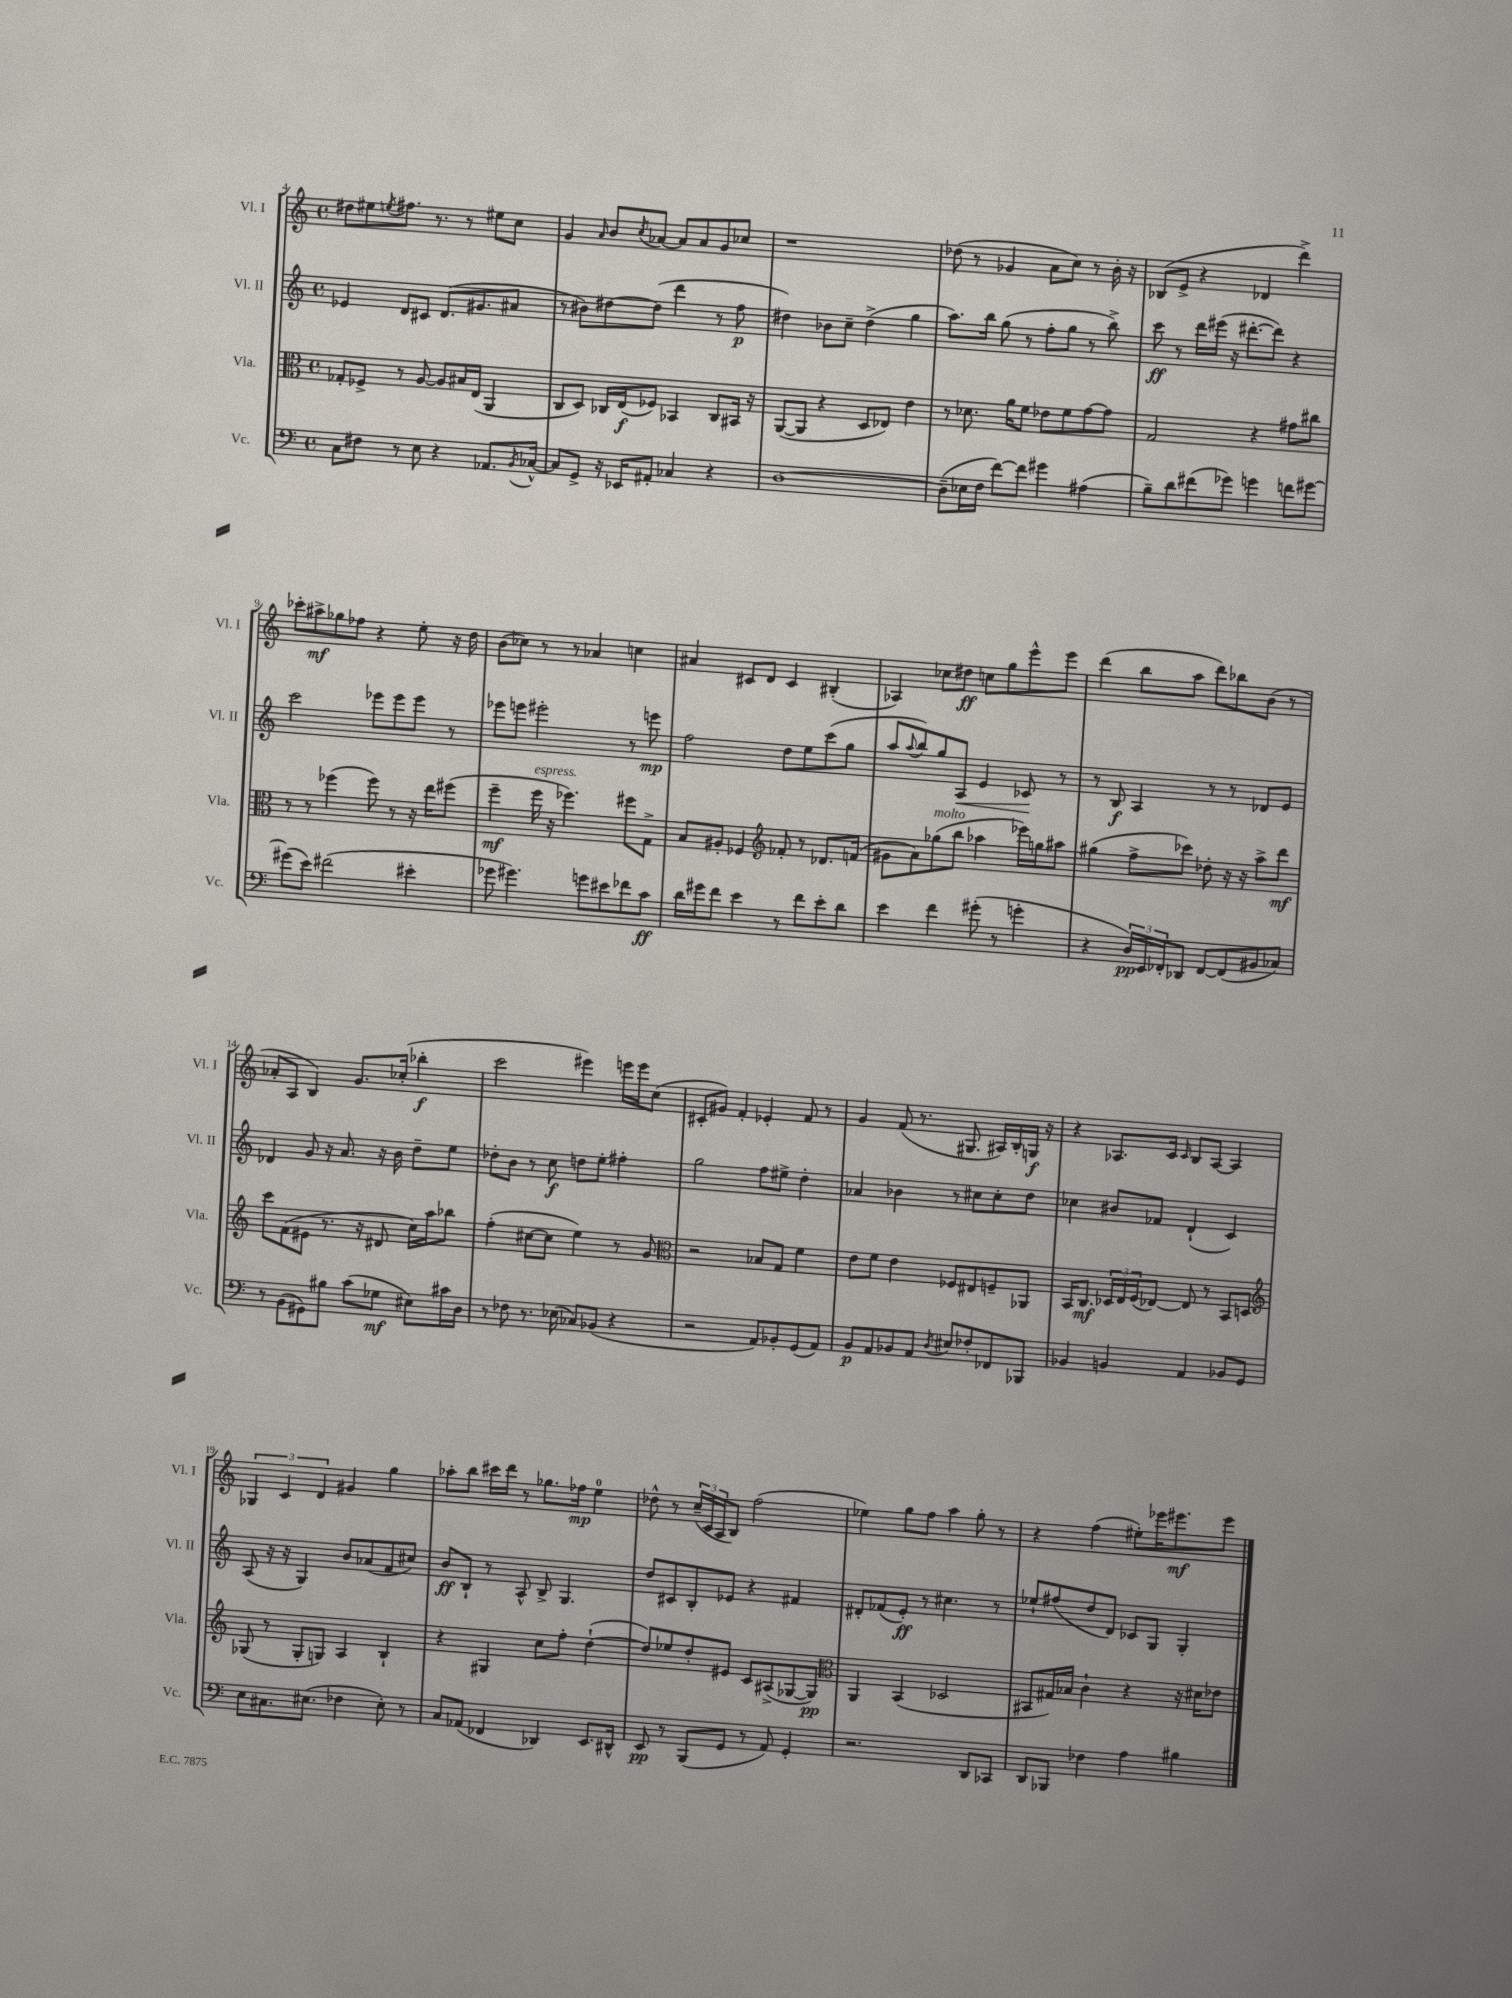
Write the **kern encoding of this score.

**kern	**kern	**kern	**kern
*staff4	*staff3	*staff2	*staff1
*clefF4	*clefC3	*clefG2	*clefG2
*k[]	*k[]	*k[]	*k[]
*M4/4	*M4/4	*M4/4	*M4/4
*met(c)	*met(c)	*met(c)	*met(c)
8C\L	8G-'/L	4e-/	8dd#\L
8F#\J	8F-^/J	.	8ee#\
.	.	.	8qee/
8r	8r	8d/L	8.ff#\J
8E\	[8A/	8c#/J	.
.	.	.	8.r
4r	8A/]L	(8.d/L	.
.	16B#/L	.	8r
.	(16E/JJ	8.g#/	.
8.AA-/L	4AA/	.	8ee#\L
.	.	8a#/J	8cc\J
8qBB/	.	.	.
[16C-^^/Jk	.	.	.
=	=	=	=
8C-/]L	8C/L	8r	4g/
8GG^/J	8D/J)	8b#\L)	.
.	.	.	16qqa/
16r	16C-/LL	[8dd#\	8b/L
16EE-/LK	(16E/J	.	.
.	.	.	8qcc/
8AA#'/J	8F-/J)	(8dd#\]J	[8a-/J
4C-/	4BB-/	4ddd\	8a-/]L
.	.	.	8a-/
4r	8C-/L	8r	8g/
.	16BB#/Jk	8ff\	8cc-/J
.	16r	.	.
=	=	=	=
[1D	([8AA/L	4dd#\)	1r
.	8AA/]J	.	.
.	4r	8b-\L	.
.	.	8cc~\J	.
.	8D/L	(4dd#^\	.
.	8E-/J)	.	.
.	4e\	4gg\	.
=	=	=	=
(8D~\]L	8r	8.aa\L)	(8dd-\
16E-\L	8.d-\	.	8r
16F\JJ	.	16bb\Jk	.
[8f\L)	.	(8gg\	4g-/
.	16a\LK	.	.
8f\]J	8f\J	8r	.
4g#\	8e-\L	8ff'\L	8a\L
.	8f\	8gg\J	8cc\J)
(4A#\	[8g\	8r	8r
.	8g\]J	8bb^\)	16b'\
.	.	.	16r
=	=	=	=
8B~\L)	2G/	8ccc\	(8B-/L
8d\	.	8r	8e^/J
(8f#\	.	16ddd\LL	4r
.	.	(16eee#\JJ	.
8g-\J)	.	16r	.
.	.	[8.ddd#'\L	.
4g\	4r	.	4d-/
.	.	8ddd#\]J)	.
8f\L	8g#\L	4r	4ddd^\)
[8g#\J	8cc#\J	.	.
=	=	=	=
(8g#\]L	8r	2ccc\	8ccc-'\L
8e\J)	8r	.	8aa#^\
(2f#\	(4ff-\	.	8gg-\
.	.	.	8ff-\J
.	8ff-\)	8eee-\L	4r
.	8r	8eee-\	.
4e#'\	16r	8eee-\J	8ee'\
.	16ee\LK	.	.
.	(8ff#\J	8r	16r
.	.	.	16dd\
=	=	=	=
8g-\	4ff~\	8eee-\L	(8b\L
4.g#\)	.	8eee\J	8cc-\J)
.	16ff\	2eee#'\	8r
.	16r	.	.
.	4.ff-\)	.	8r
8g\L	.	.	4a-/
8e#\	.	.	.
8f-\	8ff#\L	8r	4cc\
8c\J	8G^\J	8eee\	.
=	=	=	=
16d\LL	8B/L	2ff\	4a#/
16g#\J	.	.	.
8f\J	8A#'/J	.	.
4e\	4F-/	.	8c#/L
.	.	.	8d/J
*	*clefG2	*	*
8r	8f-'/	8dd\L	4c#/
8f\L	8r	8ee\	.
8e'\	8.d-/L	(8ccc\	(4B#'/
8d\J	.	8gg\J	.
.	(16f/Jk	.	.
=	=	=	=
4e\	8g#\L	8aa/L	4A-/)
.	.	8qqaa/	.
.	8a\)	8bb/)	.
4f\	(8gg-\	8gg/	8cc-\L
.	8bb\J	8A/J	8dd#\J
(8g#'\	4aa-\	4e/	8cc\L
8r	.	.	8gg\
4g'\	16eee-\LL)	8c-/	8eee^^\
.	16gg\J	.	.
.	8aa#\J	8r	8eee\J
=	=	=	=
4r	(4gg#\	8r	(4ddd\
.	.	8B/	.
24D/LL)	8ff^\L	4A/	8bb\L
24EE/	.	.	.
24FF-'/J	.	.	.
8DD-/J	8ccc-\J)	.	8aa\J
[8FF-/L	8dd-'\	8r	8ddd\L)
(8FF-/]	16r	8r	8bb-\
.	16r	.	.
8BB#/	8aa^\L	8d-/L	(8b\J
8C-/J)	8ddd\J	8e/J	8r
=	=	=	=
8r	8ccc\L	4d-/	8a-'/L
(8BB\L	(8f\	.	8A/J
8GG#\)	8e#\J	8g/	4B/)
8B#\J	8.r	16r	.
.	.	8.a/	.
(8c\L	.	.	8.g/L
.	16r	.	.
8G-\J	8d#/	16r	.
.	.	16b\	(16cc-'/Jk
8E#\L)	16cc\LL)	8dd~\L	4bb-'\
.	16aa\J	.	.
16c#\L	8bb-\J	8ee\J	.
16D\JJ	.	.	.
=	=	=	=
8r	(4ff'\	8dd-'\L	2ccc\
8F-\	.	8b\J	.
8.r	[8cc#\L	8r	.
.	8cc#\]J	8cc\	.
(16E-\	.	.	.
8C-/L)	4ee\)	8dd\L	4eee#\)
(8BB-/J	.	8ee'\J	.
4r	8r	4ff#'\	16eee\LL
.	.	.	16eee\J
.	8g/	.	(8cc\J
=	=	=	=
*	*clefC3	*	*
2r	2r	2gg\	8c#'/L
.	.	.	8g#/J)
.	.	.	4f'/
8AA/L)	8B-/L	8ff\L	4e-'/
8BB-'/	8G/J	8ee#^\J	.
(8GG/	4f\	4dd'\	8f/
8AA/J)	.	.	8r
=	=	=	=
8BB/L	8e\L	4a-/	4g/
8AA/	8f\J	.	.
8BB-/	4e\	4b-\	(8f/
8AA/J	.	.	8.r
8qD/	.	.	.
8E#/L	8F-/L	8r	.
.	.	.	8.G#/
8F-'/	8E#/	8cc#\L	.
8FF-/	8F~/	8cc#'\	16A#/LL)
.	.	.	16B'/
8BBB-/J	8AA-/J	8dd\J	16G/JJ
.	.	.	16r
=	=	=	=
4BB-/	16BB/LK	4cc-\	4r
.	8.C/J	.	.
4BB/	24D-/LL	8b#/L	8.A-/L
.	24E/	.	.
.	(24F/J	.	.
.	[8E-/J)	8f-/J	.
.	.	.	16c/Jk
.	.	.	16qqc/
4AA/	8E-/]	(4d`/	8B/L
.	8r	.	[8A-/J
8BB-/L	8BB/L	4c/)	4A-/]
8GG/J	8D/J	.	.
=	=	=	=
*	*clefG2	*	*
8E\L	(8G-/	(8A/	6G-/
8.C#\	8r	16r	.
.	.	.	6c/
.	.	16r	.
.	8G-'/L	4G/)	.
(8.E#\J	.	.	.
.	.	.	6d/
.	8G/J)	.	.
4F-\	4A/	8b/L	4g#/
.	.	(8a-/	.
8E#'\)	4B`/	8f/	4gg\
8r	.	8cc#/J)	.
=	=	=	=
8C/L	4r	8b/L	8aa-'\L
(8AA-/J	.	8B`/J	8bb\J
4FF-/	4G#/	8r	16ccc#\LL
.	.	.	16ddd\JJ
.	.	8A^^/	8r
4DD-/)	8cc\L	8B^/	8.gg-\L
.	8ff'\J	4.G/	.
.	.	.	16ff-\Jk
8.EE/L	([4dd`\	.	4ee\
16DD#^^/Jk	.	.	.
=	=	=	=
8EE/	8dd/]L)	8dd/L	8dd-^^\
8r	8ee-/	8c#/	8r
(8BBB/L	8dd'/	8B'/	(24cc~/LL
.	.	.	24c/
.	.	.	24A/J
8GG/J	8e#/J	8e-/J	8B/J)
8r	8c/L	4r	(2ff\
8AA/)	(8A#^/	.	.
4GG'/	[8G-/	4f#/	.
.	8G-/]J)	.	.
=	=	=	=
*	*clefC3	*	*
2.r	4AA/	8d#'/L	4ee-\)
.	.	(8f-/	.
.	(4BB/	8e'/J)	8gg\L
.	.	8r	8ff\J
.	2D-/	4.cc#\	4aa\
8DD/L	.	.	8gg'\
8CC-/J	.	8r	8r
=	=	=	=
8DD/L	8BB#/L	8ee-`/L	4r
8BBB-/J	16G#/L)	(8ff#/	.
.	16B-/JJ	.	.
4F-\	4c`\	8dd/	(4ff\
.	.	8d/J)	.
4A\	4r	8c-/L	8ee#'\L)
.	.	8G/J	16eee-\K
.	.	.	8.eee#\
4B#\	16r	4G'/	.
.	16d#\LK	.	.
.	8e-\J	.	8eee#\J
==	==	==	==
*-	*-	*-	*-
